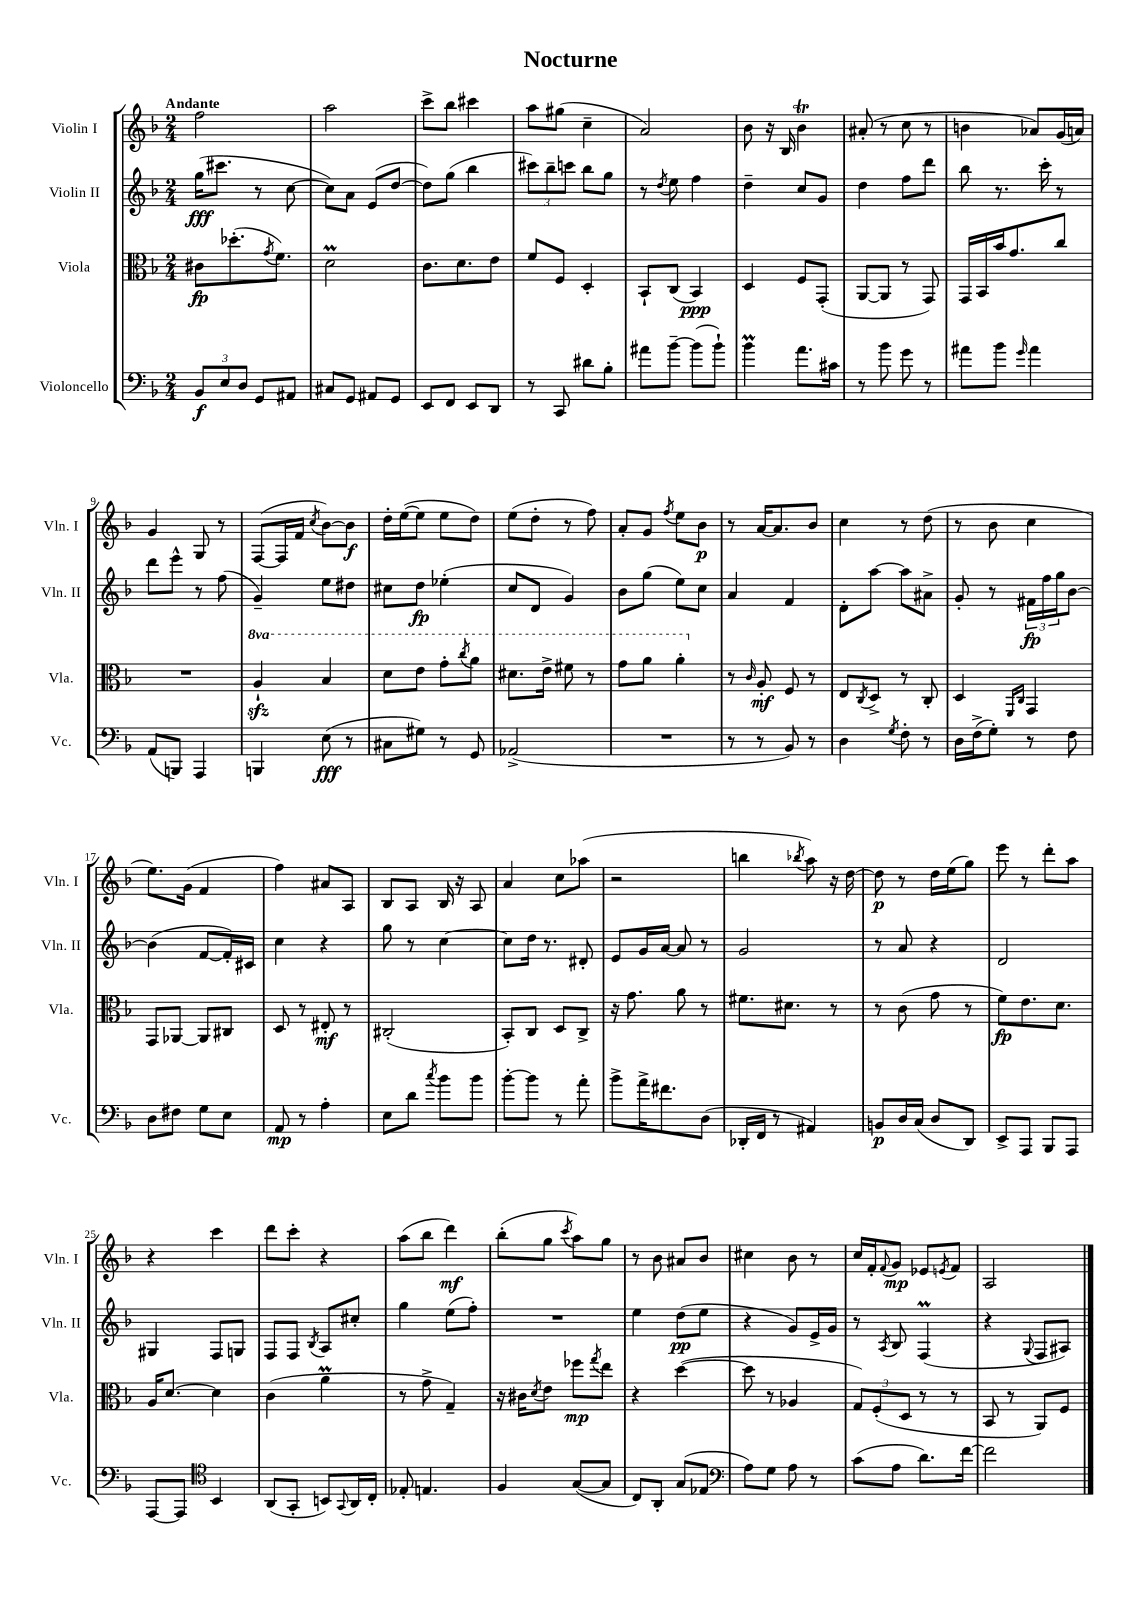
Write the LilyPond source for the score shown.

\header { title = "Nocturne" }
<<
\new StaffGroup <<
\new Staff = "s0" \with { instrumentName = "Violin I" shortInstrumentName = "Vln. I" } {
    \clef treble \key f \major \numericTimeSignature \time 2/4 \tempo "Andante"
    f''2 |
    a''2 |
    c'''8-> bes''8 cis'''4 |
    a''8 gis''8( c''4-- |
    a'2) |
    bes'8 r16 bes16 bes'4\trill |
    ais'8-.( r8 c''8 r8 |
    b'4 aes'8) g'16( a'16) |
    g'4 g8 r8 |
    f8~( f16 f'16 \acciaccatura { c''8 } bes'8~) bes'8\f |
    d''16-. e''16~( e''8 e''8 d''8) |
    e''8( d''8-. r8 f''8) |
    a'8-. g'8 \acciaccatura { f''8 } e''8 bes'8\p |
    r8 a'16~ a'8. bes'8 |
    c''4 r8 d''8( |
    r8 bes'8 c''4 |
    e''8.) g'16( f'4 |
    f''4) ais'8 a8 |
    bes8 a8 bes16 r16 a8 |
    a'4 c''8 aes''8( |
    r2 |
    b''4 \acciaccatura { bes''8 } a''8) r16 d''16~ |
    d''8\p r8 d''16 e''16( g''8) |
    e'''8 r8 d'''8-. a''8 |
    r4 c'''4 |
    d'''8 c'''8-. r4 |
    a''8( bes''8 d'''4\mf) |
    bes''8-.( g''8 \acciaccatura { c'''8 } a''8) g''8 |
    r8 bes'8 ais'8 bes'8 |
    cis''4 bes'8 r8 |
    c''16 f'16-. \appoggiatura { f'8 } g'8\mp ees'8 \acciaccatura { e'8 } f'8 |
    a2 \bar "|." |
}
\new Staff = "s1" \with { instrumentName = "Violin II" shortInstrumentName = "Vln. II" } {
    \clef treble \key f \major \numericTimeSignature \time 2/4
    g''16\fff( cis'''8. r8 c''8~ |
    c''8) a'8 e'8( d''8~ |
    d''8) g''8( bes''4 |
    \tuplet 3/2 { cis'''8) bes''8-- c'''8 } bes''8 g''8 |
    r8 \acciaccatura { d''8 } e''8 f''4 |
    d''4-- c''8 g'8 |
    d''4 f''8 d'''8 |
    bes''8 r8. c'''16-. r8 |
    d'''8 e'''8-^ r8 f''8( |
    g'4--) e''8 dis''8 |
    cis''8 d''8\fp ees''4-.( |
    c''8 d'8 g'4) |
    bes'8 g''8( e''8) c''8 |
    a'4 f'4 |
    d'8-. a''8~ a''8 ais'8-> |
    g'8-. r8 \tuplet 3/2 { fis'16\fp f''16 g''16 } bes'8~ |
    bes'4( f'8~ f'16-.) cis'16 |
    c''4 r4 |
    g''8 r8 c''4~ |
    c''8 d''16 r8. dis'8-. |
    e'8 g'16 a'16~ a'8 r8 |
    g'2 |
    r8 a'8 r4 |
    d'2 |
    gis4 f8 g8 |
    f8 f8 \acciaccatura { bes8 } a8 cis''8-. |
    g''4 e''8( f''8-.) |
    R2 |
    e''4 d''8\pp( e''8 |
    r4 g'8) e'16-> g'16 |
    r8 \acciaccatura { a8 } bes8 f4\prall( |
    r4 \appoggiatura { g8 } f8 ais8) \bar "|." |
}
\new Staff = "s2" \with { instrumentName = "Viola" shortInstrumentName = "Vla." } {
    \clef alto \key f \major \numericTimeSignature \time 2/4 \set Staff.ottavationMarkups = #ottavation-simple-ordinals
    cis'8\fp des''8.-.( \acciaccatura { g'8 } f'8.) |
    d'2\prall |
    c'8. d'8. e'8 |
    f'8 f8 d4-. |
    bes,8-! c8( bes,4\ppp) |
    d4 f8 g,8-.( |
    a,8~ a,8 r8 g,8) |
    g,16 bes,16 bes'16 g'8. c''8 |
    R2 |
    \ottava #1 a'4-!\sfz bes'4 |
    d''8 e''8 g''8-. \acciaccatura { c'''8 } a''8 |
    dis''8. e''16-> fis''8 r8 |
    g''8 a''8 a''4-. \ottava #0 |
    r8 \grace { c'16 } a8-.\mf f8 r8 |
    e8 \acciaccatura { c8 } d8-> r8 c8-. |
    d4 \grace { f,16 c16 } g,4 |
    g,8 aes,8~ aes,8 cis8 |
    d8 r8 eis8-.\mf r8 |
    cis2-.( |
    bes,8-.) c8 d8 c8-> |
    r16 g'8. a'8 r8 |
    fis'8. dis'8. r8 |
    r8 c'8( g'8 r8 |
    f'8\fp) e'8. d'8. |
    a16 d'8.~ d'4 |
    c'4( a'4\prall |
    r8 g'8-> g4--) |
    r16 cis'16 \acciaccatura { d'8 } e'8 fes''8\mp \acciaccatura { g''8 } e''8 |
    r4 d''4~( |
    d''8 r8 aes4 |
    \tuplet 3/2 { g8) f8-.( d8 } r8 r8 |
    bes,8 r8 a,8) f8 \bar "|." |
}
\new Staff = "s3" \with { instrumentName = "Violoncello" shortInstrumentName = "Vc." } {
    \clef bass \key f \major \numericTimeSignature \time 2/4
    \tuplet 3/2 { bes,8\f e8 d8 } g,8 ais,8 |
    cis8 g,8 ais,8 g,8 |
    e,8 f,8 e,8 d,8 |
    r8 c,8 dis'8 bes8-. |
    ais'8 bes'8~-- bes'8( bes'8-!) |
    bes'4\prall a'8. cis'16 |
    r8 bes'8 g'8 r8 |
    ais'8 bes'8 \grace { g'16 } ais'4 |
    a,8( b,,8) a,,4 |
    b,,4 e8\fff( r8 |
    cis8 gis8) r8 g,8 |
    aes,2->( |
    R2 |
    r8 r8 bes,8) r8 |
    d4 \acciaccatura { g8 } f8-. r8 |
    d16 f16->( g8-.) r8 f8 |
    d8 fis8 g8 e8 |
    a,8\mp r8 a4-. |
    e8 d'8 \acciaccatura { c''8 } bes'8 bes'8 |
    bes'8~-. bes'8 r8 a'8-. |
    bes'8-> a'16-> fis'8. d8( |
    des,16-. f,16 r8 ais,4) |
    b,8\p d16 c16( d8 d,8) |
    e,8-> a,,8 bes,,8 a,,8 |
    a,,8~ a,,8 \clef tenor bes,4 |
    a,8( g,8-. b,8) \appoggiatura { g,8 } a,16 c16-. |
    ees8-. e4. |
    f4 g8~( g8 |
    c8) a,8-. g8( ees8 |
    \clef bass a8) g8 a8 r8 |
    c'8( a8 d'8.) f'16~ |
    f'2 \bar "|." |
}
>>
>>
